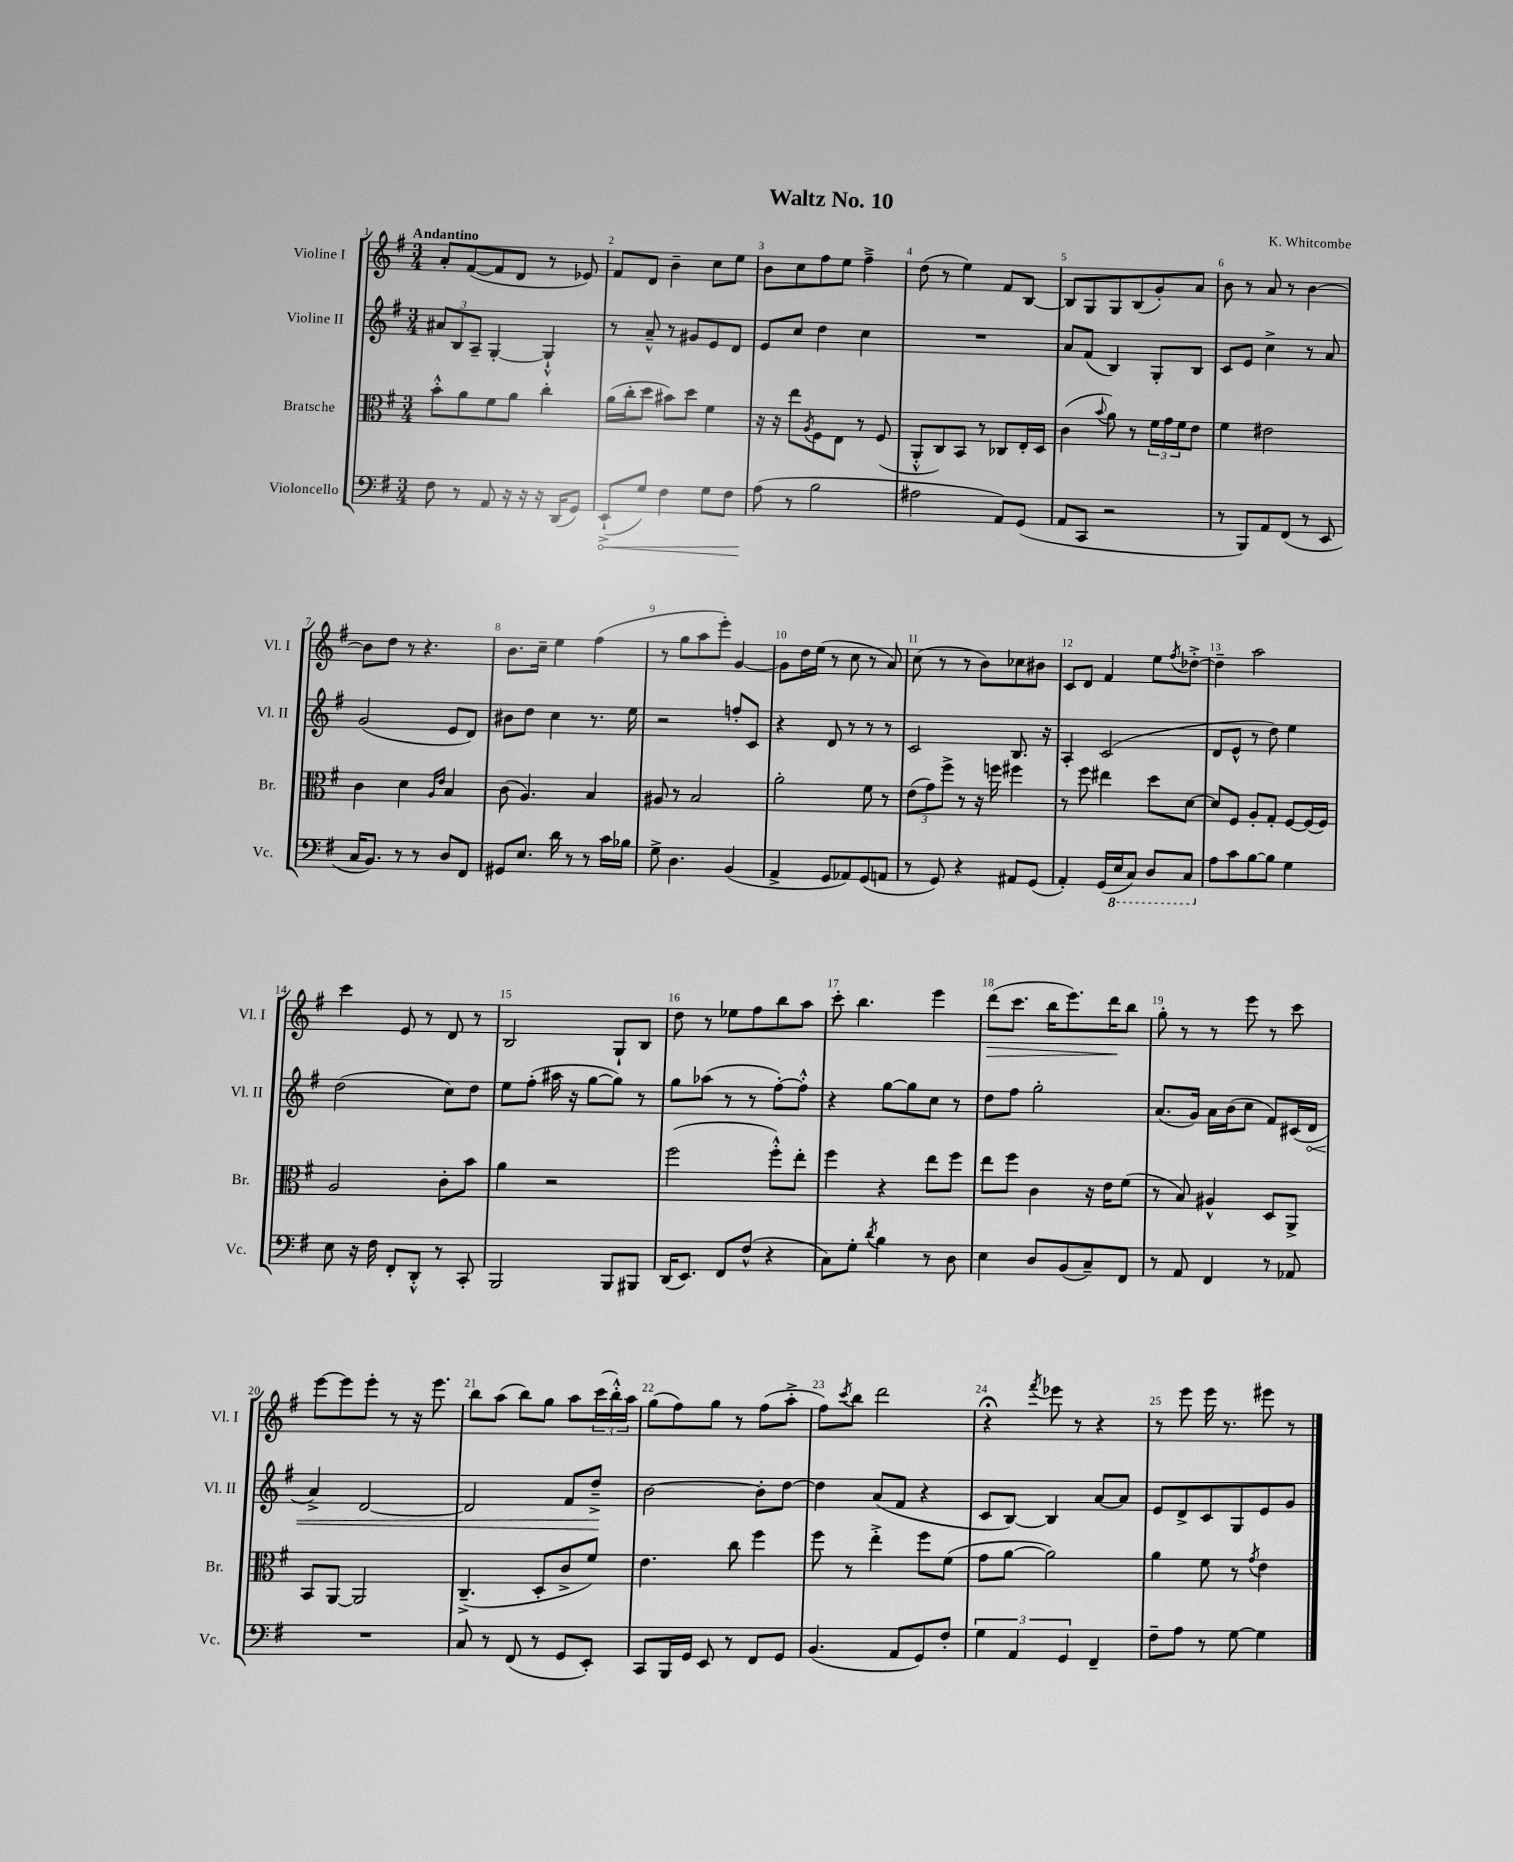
\header { title = "Waltz No. 10" composer = "K. Whitcombe" }
<<
\new StaffGroup <<
\new Staff = "s0" \with { instrumentName = "Violine I" shortInstrumentName = "Vl. I" } {
    \clef treble \key g \major \numericTimeSignature \time 3/4 \tempo "Andantino"
    a'8-. fis'8~( fis'8 d'8 r8 ees'8) |
    fis'8 d'8 b'4-- c''8 e''8 |
    b'8 c''8 fis''8 e''8 fis''4---> |
    d''8( r8 e''4) fis'8 b8~ |
    b8 g8 g8 b8( g'8-.) a'8 |
    b'8 r8 a'8 r8 b'4~ |
    b'8 d''8 r8 r4. |
    b'8. c''16-- e''4 fis''4( |
    r8 g''8 a''8 e'''8-.) g'4~ |
    g'8 d''16 e''16( r8 c''8 r8 a'8) |
    c''8( r8 r8 b'8) ces''8 bis'8 |
    c'8 d'8 fis'4 e''8 \acciaccatura { fis''8 } des''8~-.-> |
    des''4-- a''2 |
    c'''4 e'8 r8 d'8 r8 |
    b2 g8-! b8 |
    d''8 r8 ees''8 fis''8 b''8 a''8 |
    c'''8-. b''4. e'''4 |
    d'''8\>( c'''8. b''16 e'''8.) d'''16\! b''8 |
    g''8-. r8 r8 e'''8 r8 c'''8 |
    e'''8~ e'''8 e'''8-. r8 r16 e'''8. |
    b''8 a''8( b''8) g''8 a''8 \tuplet 3/2 { c'''16( b''16-.-^) a''16 } |
    g''8( fis''8) g''8 r8 fis''8( a''8-.-> |
    fis''8) \acciaccatura { c'''8 } b''8 d'''2 |
    r4\fermata \acciaccatura { fis'''8 } ees'''8 r8 r4 |
    r8 e'''8 e'''16 r8. eis'''8 r8 \bar "|." |
}
\new Staff = "s1" \with { instrumentName = "Violine II" shortInstrumentName = "Vl. II" } {
    \clef treble \key g \major \numericTimeSignature \time 3/4
    \tuplet 3/2 { ais'8 b8 a8-- } g4~-. g4-!-^ |
    r8 a'8---^ r8 gis'8 e'8 d'8 |
    e'8 c''8 d''4 c''4 |
    R2. |
    a'8 fis'8( b4) g8-. b8 |
    c'8 e'8 c''4-> r8 a'8 |
    g'2( e'8 d'8) |
    bis'8 d''8 c''4 r8. e''16 |
    r2 f''8-. c'8 |
    r4 d'8 r8 r8 r8 |
    c'2 b8. r16 |
    a4-. c'2( |
    d'8 e'8-^ r8 d''8) e''4 |
    d''2( c''8) d''8 |
    e''8 fis''8-.( ais''16 r16 g''8~ g''8) r8 |
    g''8 aes''8( r8 r8 fis''8~-.) fis''8-.-^ |
    r4 g''8~ g''8 c''8 r8 |
    d''8 fis''8 g''2-. |
    a'8.( g'16) a'16 b'16( c''8 fis'8) cis'16( \once \override Hairpin.circled-tip = ##t d'16\< |
    a'4->) d'2~ |
    d'2 fis'8 d''8--->\! |
    b'2~ b'8-. d''8~ |
    d''4 a'8( fis'8 r4 |
    c'8 b8~) b4 a'8~ a'8 |
    e'8 d'8-> c'8 g8 e'8 g'8 \bar "|." |
}
\new Staff = "s2" \with { instrumentName = "Bratsche" shortInstrumentName = "Br." } {
    \clef alto \key g \major \numericTimeSignature \time 3/4
    b'8-.-^ a'8 fis'8 a'8 c''4-. |
    a'16( c''16-. d''8 bis'8) d''8 fis'4 |
    r16 r16 e''8 \acciaccatura { a8 } fis8 e8 r8 fis8( |
    a,8-.-^ c8) b,8 r8 ces8 e16-. d16 |
    c'4( \appoggiatura { b'8 } a'8) r8 \tuplet 3/2 { fis'16 g'16 fis'16 } e'8 |
    fis'4 eis'2 |
    c'4 d'4 \grace { a16 e'16 } b4 |
    c'8( a4.) b4 |
    ais8 r8 b2 |
    a'2-. fis'8 r8 |
    \tuplet 3/2 { e'8( g'8) fis''8-> } r8 r16 f''16 fis''4 |
    r8 fis''8 eis''4 d''8 d'8~ |
    d'8 fis8 a8-. g8-. fis8~ fis16( fis16) |
    a2 c'8-. b'8 |
    a'4 r2 |
    fis''2( fis''8-.-^) e''8-. |
    fis''4 r4 e''8 fis''8 |
    e''8 fis''8 c'4 r16 e'16 fis'8( |
    r8 b8) ais4-^ d8 a,8-> |
    b,8 a,8~ a,2 |
    c4.--->( d8-. c'8-> fis'8) |
    e'4. c''8 fis''4 |
    fis''8 r8 e''4-.-> fis''8 fis'8( |
    g'8 a'8~ a'2) |
    a'4 fis'8 r8 \acciaccatura { g'8 } e'4 \bar "|." |
}
\new Staff = "s3" \with { instrumentName = "Violoncello" shortInstrumentName = "Vc." } {
    \clef bass \key g \major \numericTimeSignature \time 3/4
    fis8 r8 a,8 r16 r16 r16 d,16( g,8) |
    \once \override Hairpin.circled-tip = ##t e,8-!->\<( g8) fis4 g8 fis8 |
    a8\!( r8 b2 |
    ais2 a,8) g,8( |
    a,8 c,8 r2 |
    r8 b,,8) a,8 fis,8( r8 e,8 |
    c16 b,8.) r8 r8 d8 fis,8 |
    gis,8 e8. d'16 r8 r8 c'16 bes16 |
    g8-> d4. b,4( |
    a,4-> g,8 aes,8) g,8( a,8 |
    r8 g,8) r4 ais,8 g,8( |
    a,4-.) g,16( \ottava #-1 e,16 c,8) d,8 c,8 \ottava #0 |
    a8 c'8 b8~ b8 g4 |
    e8 r16 fis16 fis,8-. d,8-.-^ r8 c,8-. |
    b,,2 b,,8 bis,,8 |
    d,16( e,8.) fis,8 fis8-^( r4 |
    c8) g8-. \acciaccatura { d'8 } b4 r8 d8 |
    e4 d8 b,8( c8--) fis,8 |
    r8 a,8 fis,4 r8 aes,8 |
    R2. |
    c8 r8 fis,8( r8 g,8 e,8-.) |
    c,8 b,,16 g,16 e,8 r8 fis,8 g,8 |
    b,4.( a,8 g,8) fis8-. |
    \tuplet 3/2 { g4 a,4 g,4 } fis,4-- |
    fis8-- a8 r8 g8~ g4 \bar "|." |
}
>>
>>
\layout { \context { \Score \override BarNumber.break-visibility = ##(#f #t #t) barNumberVisibility = #all-bar-numbers-visible } }
